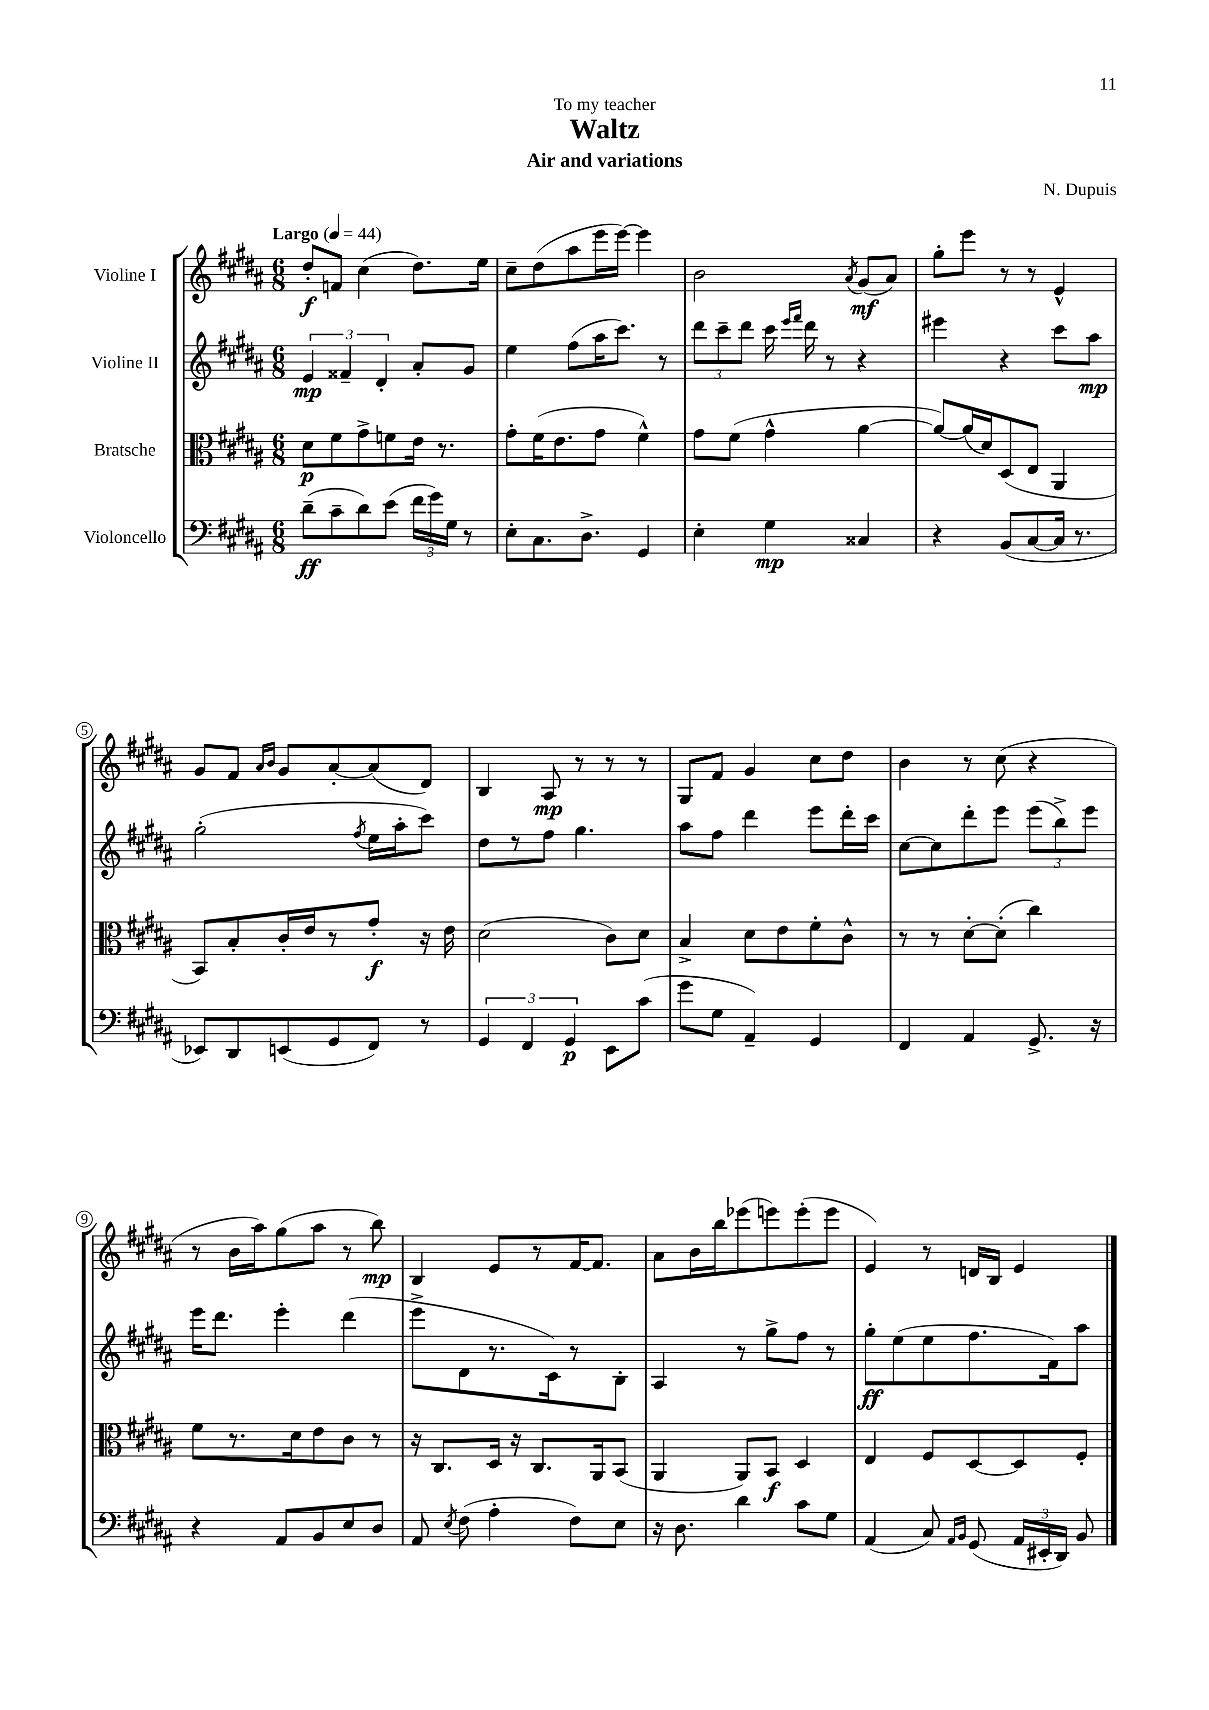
\header { title = "Waltz" composer = "N. Dupuis" subtitle = "Air and variations" dedication = "To my teacher" }
<<
\new StaffGroup <<
\new Staff = "s0" \with { instrumentName = "Violine I" } {
    \clef treble \key b \major \numericTimeSignature \time 6/8 \tempo "Largo" 4 = 44
    \autoBeamOff dis''8[-.\f f'8] cis''4( dis''8.[) e''16] |
    cis''8[-- dis''8( ais''8 e'''16 e'''16]~) e'''4 |
    b'2 \acciaccatura { ais'8 } gis'8[\mf( ais'8]) |
    gis''8[-. e'''8] r8 r8 e'4-^ |
    gis'8[ fis'8] \grace { ais'16[ b'16] } gis'8[ ais'8~-. ais'8( dis'8]) |
    b4 ais8\mp r8 r8 r8 |
    gis8[ fis'8] gis'4 cis''8[ dis''8] |
    b'4 r8 cis''8( r4 |
    r8 b'16[ ais''16) gis''8( ais''8] r8 b''8\mp) |
    b4 e'8[ r8 fis'16~ fis'8.] |
    ais'8[ b'16 b''16 ees'''8( e'''8) e'''8-.( e'''8] |
    e'4) r8 d'16[ b16] e'4 \bar "|." |
}
\new Staff = "s1" \with { instrumentName = "Violine II" } {
    \clef treble \key b \major \numericTimeSignature \time 6/8
    \autoBeamOff \tuplet 3/2 { e'4\mp fisis'4-- dis'4-. } ais'8[-. gis'8] |
    e''4 fis''8[( ais''16 cis'''8.]) r8 |
    \tuplet 3/2 { dis'''8[ cis'''8-- dis'''8] } cis'''16 \grace { e'''16[ fis'''16] } dis'''16 r8 r4 |
    eis'''4 r4 cis'''8[ ais''8]\mp |
    gis''2-.( \acciaccatura { fis''8 } e''16[ ais''16-. cis'''8]) |
    dis''8[ r8 fis''8] gis''4. |
    ais''8[ fis''8] dis'''4 e'''8[ dis'''16-. cis'''16] |
    cis''8[~ cis''8 dis'''8-. e'''8] \tuplet 3/2 { e'''8[( b''8->) e'''8] } |
    e'''16[ dis'''8.] e'''4-. dis'''4( |
    e'''8[-> dis'8 r8. cis'16) r8 b8]-. |
    ais4 r8 gis''8[-> fis''8] r8 |
    gis''8[-.\ff e''8( e''8 fis''8. fis'16) ais''8] \bar "|." |
}
\new Staff = "s2" \with { instrumentName = "Bratsche" } {
    \clef alto \key b \major \numericTimeSignature \time 6/8
    \autoBeamOff dis'8[\p fis'8 gis'8-> f'8 e'16] r8. |
    gis'8[-. fis'16( e'8. gis'8] fis'4-^) |
    gis'8[ fis'8]( gis'4-^ ais'4~ |
    ais'8[~) ais'16( dis'16) dis8( e8] ais,4 |
    b,8[) b8-. cis'16-. e'16 r8 gis'8]-.\f r16 e'16 |
    dis'2( cis'8[) dis'8] |
    b4-> dis'8[ e'8 fis'8-. cis'8]-^ |
    r8 r8 dis'8[~-. dis'8]-.( cis''4) |
    fis'8[ r8. dis'16 e'8 cis'8] r8 |
    r16 cis8.[ dis16] r16 cis8.[ ais,16 b,8]( |
    ais,4 ais,8[) b,8]\f dis4 |
    e4 fis8[ dis8~ dis8 fis8]-. \bar "|." |
}
\new Staff = "s3" \with { instrumentName = "Violoncello" } {
    \clef bass \key b \major \numericTimeSignature \time 6/8
    \autoBeamOff dis'8[--\ff( cis'8-- dis'8) e'8]( \tuplet 3/2 { fis'16[ gis'16) gis16] } r8 |
    e8[-. cis8. dis8.]-> gis,4 |
    e4-. gis4\mp cisis4 |
    r4 b,8[( cis8~ cis16] r8. |
    ees,8[) dis,8 e,8( gis,8 fis,8]) r8 |
    \tuplet 3/2 { gis,4 fis,4 gis,4\p } e,8[ cis'8]( |
    gis'8[ gis8] ais,4--) gis,4 |
    fis,4 ais,4 gis,8.-> r16 |
    r4 ais,8[ b,8 e8 dis8] |
    ais,8 \acciaccatura { e8 } fis8( ais4-. fis8[) e8] |
    r16 dis8. dis'4 cis'8[ gis8] |
    ais,4( cis8) \grace { ais,16[ b,16] } gis,8( \tuplet 3/2 { ais,16[ eis,16-. dis,16]) } b,8 \bar "|." |
}
>>
>>
\layout { \context { \Score \override BarNumber.stencil = #(make-stencil-circler 0.1 0.3 ly:text-interface::print) } }
